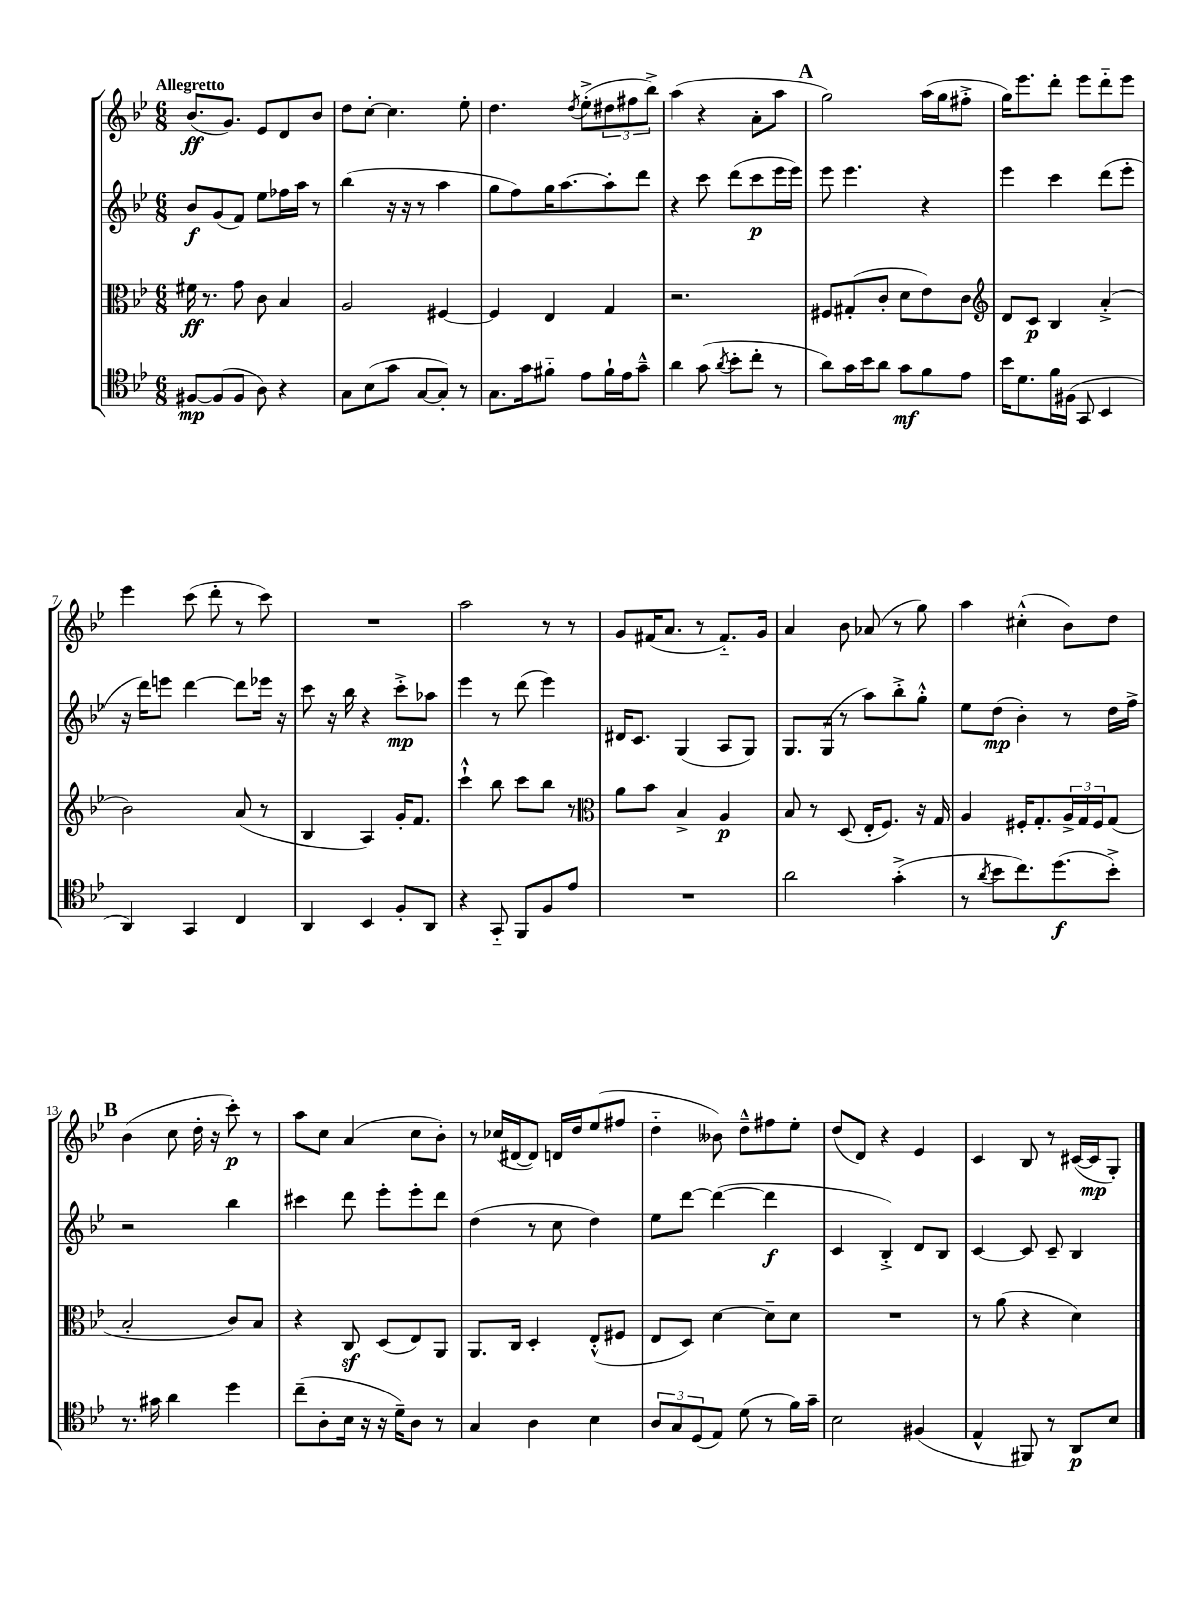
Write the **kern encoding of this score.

**kern	**kern	**kern	**kern
*staff4	*staff3	*staff2	*staff1
*clefC4	*clefC3	*clefG2	*clefG2
*k[b-e-]	*k[b-e-]	*k[b-e-]	*k[b-e-]
*M6/8	*M6/8	*M6/8	*M6/8
[8F#/L	16f#\	8b-/L	(8.b-/L
.	8.r	.	.
(8F#/]	.	(8g/	.
.	.	.	8.g/J)
8F#/J	8g\	8f/J)	.
8A\)	8c\	8ee-\L	8e-/L
4r	4B-/	16ff-\L	8d/
.	.	16aa\JJ	.
.	.	8r	8b-/J
=	=	=	=
8G\L	2A/	(4bb-\	8dd\L
(8B-\	.	.	[8cc'\J
8g\J	.	16r	4.cc\]
.	.	16r	.
[8G/L	.	8r	.
8G'/]J)	[4F#/	4aa\	.
8r	.	.	8ee-'\
=	=	=	=
8.G\L	4F#/]	8gg\L	4.dd\
.	.	8ff\)	.
16g\k	.	.	.
8f#'~\J	4E-/	16gg\K	.
.	.	[8.aa\	.
.	.	.	8qdd/
8e-\L	.	.	(8ee-'^\L
16f#`\L	4G/	8aa'\]	12dd#\
16e-\J	.	.	.
.	.	.	12ff#\
8g~^^\J	.	8ddd\J	.
.	.	.	12bb-^\J)
=	=	=	=
4a\	2.r	4r	(4aa\
(8g\	.	8ccc\	4r
8qa/	.	.	.
8b-'\L	.	(8ddd\L	.
8cc'\J	.	8ccc\	8a'\L
8r	.	16eee-\L	8aa\J
.	.	16eee-\JJ)	.
=	=	=	=
8a\L)	8F#/L	8eee-\	2gg\)
16g\L	(8G#'/	4.eee-\	.
16b-\J	.	.	.
8a\J	8c'/J	.	.
8g\L	8d\L	.	.
8f\	8e-\)	4r	(16aa\LL
.	.	.	16gg\J
8e-\J	8c\J	.	8ff#'^\J
=	=	=	=
*	*clefG2	*	*
16b-\LK	8d/L	4eee-\	16gg\LK)
8.d\	.	.	8.eee-\
.	8c/J	.	.
16f\L	4B-/	4ccc\	8ddd'\J
(16F#\JJ	.	.	.
8GG/	.	.	8eee-\L
4BB-/	(4a'^/	(8ddd\L	8ddd'~\
.	.	8eee-'\J	8eee-\J
=	=	=	=
4AA/)	2b-\)	16r	4eee-\
.	.	16ddd\LK)	.
.	.	8eee\J	.
4GG/	.	[4ddd\	(8ccc\
.	.	.	8ddd'\
4C/	(8a/	8ddd\]L	8r
.	8r	16eee-\Jk	8ccc\)
.	.	16r	.
=	=	=	=
4AA/	4B-/	8ccc\	2.r
.	.	16r	.
.	.	16bb-\	.
4BB-/	4A/)	4r	.
8F'/L	16g'/LK	8ccc'^\L	.
.	8.f/J	.	.
8AA/J	.	8aa-\J	.
=	=	=	=
4r	4ccc`^^\	4eee-\	2aa\
8GG'~/	8bb-\	8r	.
8FF/L	8ccc\L	(8ddd\	.
8F/	8bb-\J	4eee-\)	8r
8e-/J	8r	.	8r
=	=	=	=
*	*clefC3	*	*
2.r	8a\L	16d#/LK	8g/L
.	.	8.c/J	.
.	8b-\J	.	(16f#/K
.	.	.	8.a/J
.	4B-^/	(4G/	.
.	.	.	8r
.	4A/	8A/L	8.f#'~/L)
.	.	8G/J)	.
.	.	.	16g/Jk
=	=	=	=
2a\	8B-/	8.G/L	4a/
.	8r	.	.
.	.	(16G/Jk	.
.	(8D/	8r	8b-\
.	16E-'/LK	8aa\L)	(8a-/
.	8.F/J)	.	.
(4g'^\	.	8bb-'^\	8r
.	16r	8gg'^^\J	8gg\)
.	16G/	.	.
=	=	=	=
8r	4A/	8ee-\L	4aa\
8qa/	.	.	.
8b-\L	.	(8dd\J	.
8.cc\)	16F#'/LK	4b-'\)	(4cc#'^^\
.	8.G'/	.	.
(8.dd\	.	.	.
.	24A^/L	8r	8b-\L)
.	24G/	.	.
.	24F#/J	.	.
8b-'^\J)	(8G/J	16dd\LL	8dd\J
.	.	16ff^\JJ	.
=	=	=	=
8.r	2B-'/	2r	(4b-\
16g#\	.	.	.
4a\	.	.	8cc\
.	.	.	16dd'\
.	.	.	16r
4dd\	8c/L)	4bb-\	8ccc'\)
.	8B-/J	.	8r
=	=	=	=
(8cc~\L	4r	4ccc#\	8aa\L
8A'\	.	.	8cc\J
16B-\Jk	8C/	8ddd\	(4a/
16r	.	.	.
16r	(8D/L	8eee-'\L	.
16d~\LK)	.	.	.
8A\J	8E-/)	8eee-'\	8cc\L
8r	8AA/J	8ddd\J	8b-'\J)
=	=	=	=
4G/	8.AA/L	(4dd\	8r
.	.	.	(16cc-/LL
.	16C/Jk	.	[16d#/J
4A\	4D'/	8r	8d#/]J)
.	.	8cc\	16d/LL
.	.	.	16dd/J
4B-\	(8E-'^^/L	4dd\)	(8ee-/
.	8F#/J	.	8ff#/J
=	=	=	=
12A/L	8E-/L	8ee-\L	4dd'~\
12G/	.	.	.
.	8D/J)	[8ddd\J	.
(12D/	.	.	.
8E-/J)	[4d\	(4ddd\_	8b--\)
(8d\	.	.	8dd~^^\L
8r	8d~\]L	4ddd\]	8ff#\
16f\LL)	8d\J	.	8ee-'\J
16g~\JJ	.	.	.
=	=	=	=
2B-\	2.r	4c/	(8dd/L
.	.	.	8d/J)
.	.	4B-'^/)	4r
(4F#/	.	8d/L	4e-/
.	.	8B-/J	.
=	=	=	=
4E-^^/	8r	[4c/	4c/
.	(8a\	.	.
8FF#/)	4r	8c/]	8B-/
8r	.	8c~/	8r
8AA/L	4d\)	4B-/	([16c#/LL
.	.	.	16c#/]J
8B-/J	.	.	8G'/J)
==	==	==	==
*-	*-	*-	*-
